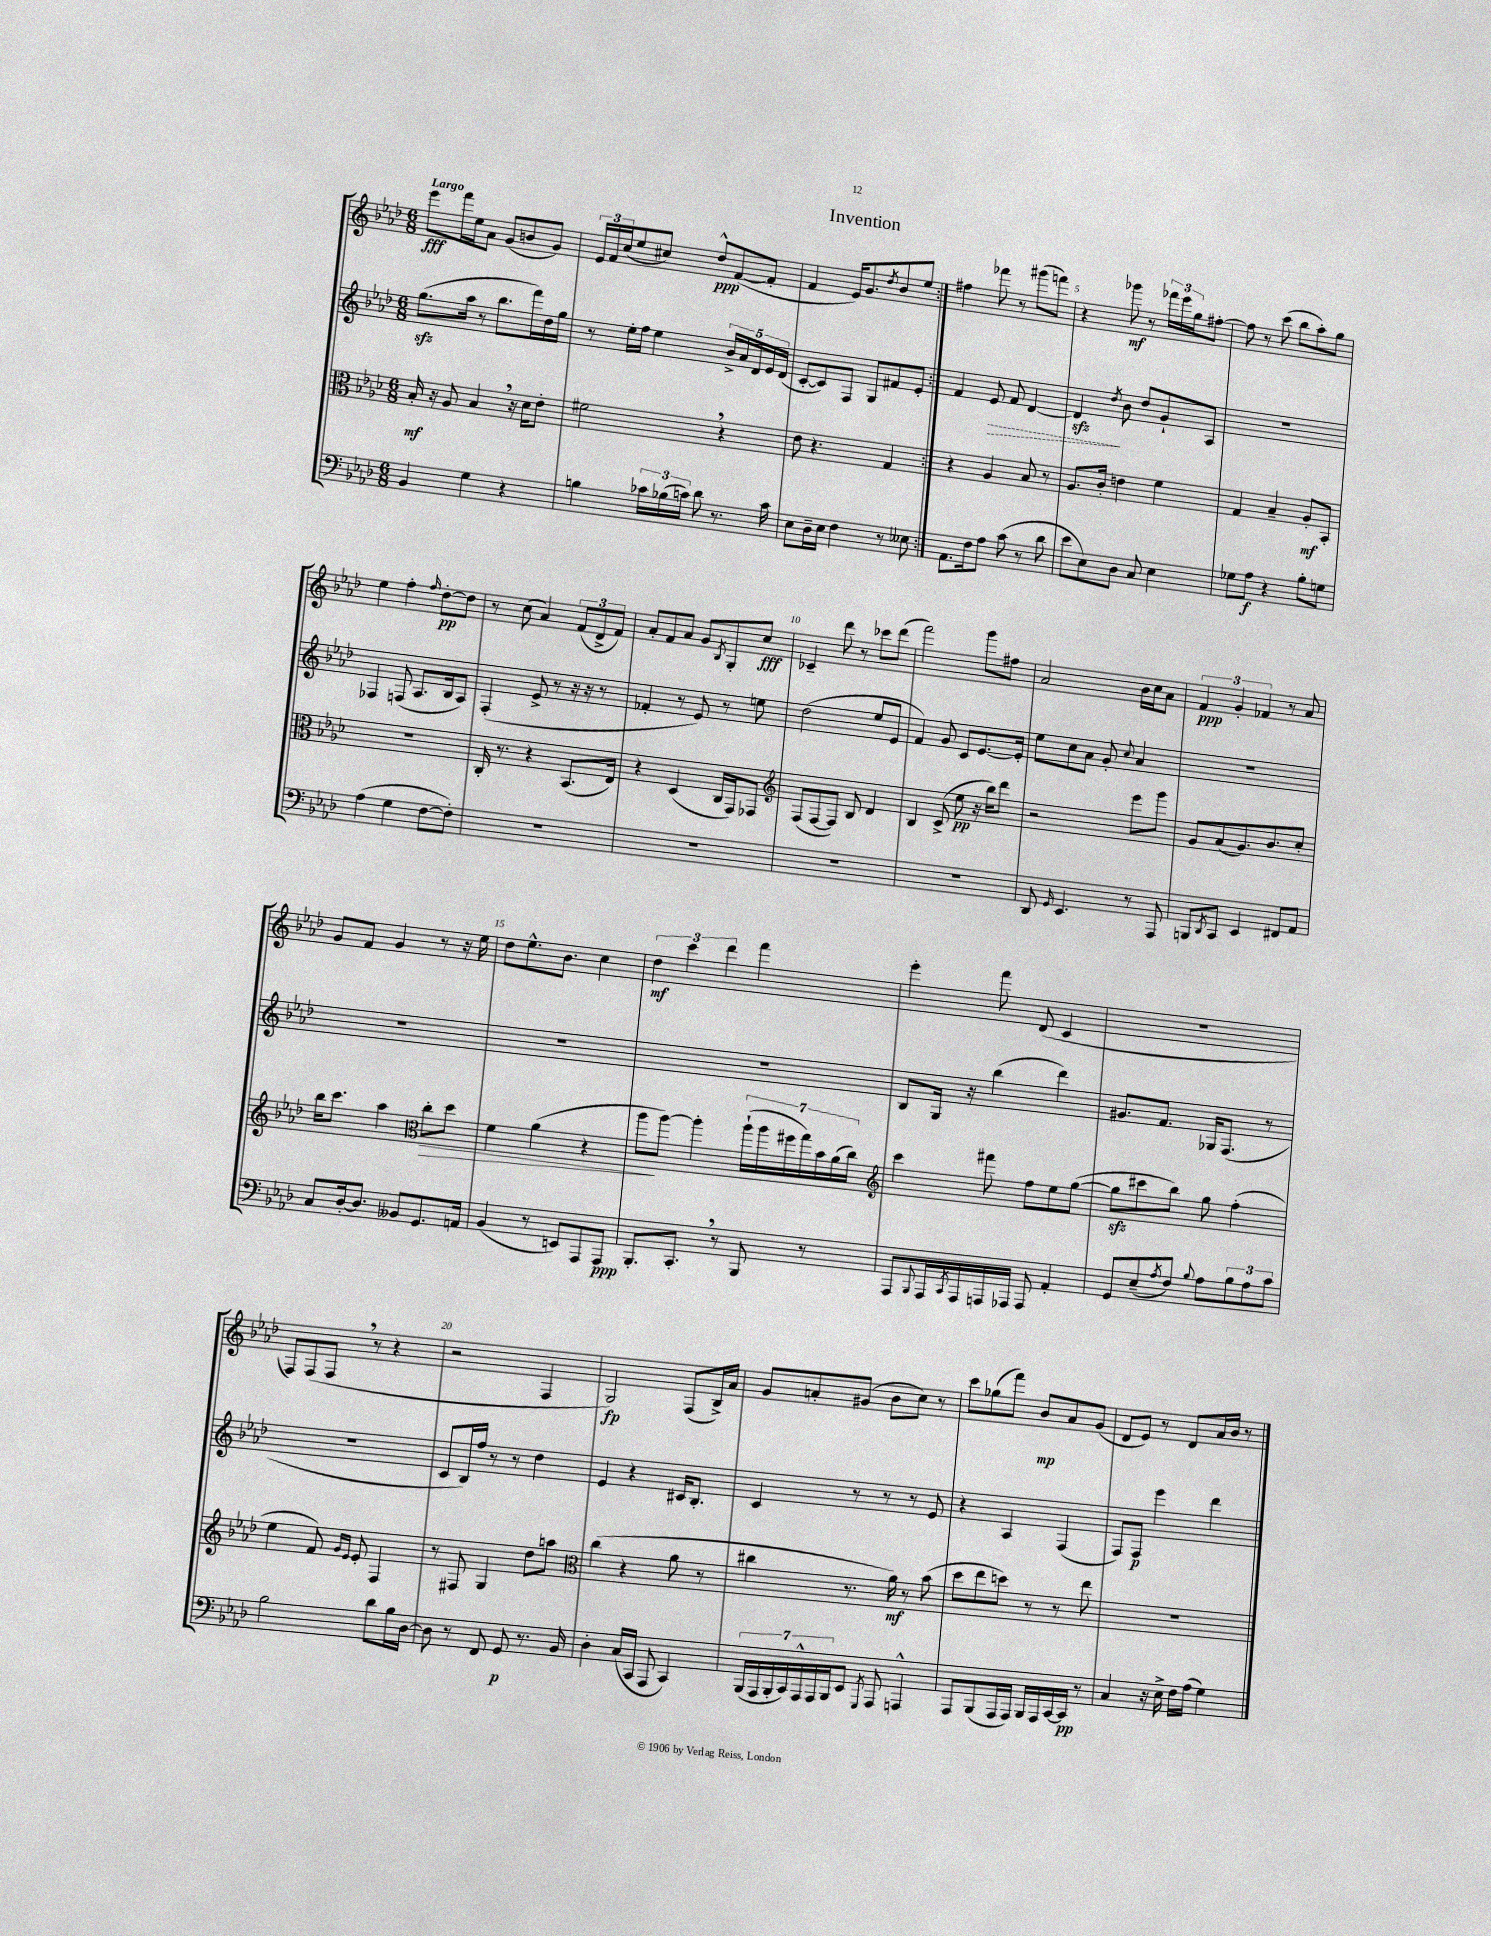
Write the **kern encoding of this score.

**kern	**dynam	**kern	**dynam	**kern	**dynam	**kern	**dynam
*part4	*part4	*part3	*part3	*part2	*part2	*part1	*part1
*staff4	*staff4	*staff3	*staff3	*staff2	*staff2	*staff1	*staff1
*clefF4	*	*clefC3	*	*clefG2	*	*clefG2	*
*k[b-e-a-d-]	*	*k[b-e-a-d-]	*	*k[b-e-a-d-]	*	*k[b-e-a-d-]	*
*M6/8	*	*M6/8	*	*M6/8	*	*M6/8	*
=1	=1	=1	=1	=1	=1	=1	=1
!	!	!	!	!	!	!LO:TX:a:B:t=Largo	!
4BB-/	.	16B-'/	mf	(8.ggzz\L	.	8eee-\L	fff
.	.	16r	.	.	.	.	.
.	.	8A-/	.	.	.	16fff\L	.
.	.	.	.	16aa-\Jk	.	16ee-\J	.
4G\	.	4B-,/	.	8r	.	8a-\J	.
.	.	.	.	8.bb-\L	.	(8g/L	.
4r	.	16r	.	.	.	8bn/	.
.	.	16d-\KL	.	16fff\L)	.	.	.
.	.	8e-'\J	.	16dd-\	.	8g/J)	.
.	.	.	.	16gg\JJ	.	.	.
=2	=2	=2	=2	=2	=2	=2	=2
4Bn\	.	2f#X,\	.	8r	.	24e-/LL	.
.	.	.	.	.	.	24f/	.
.	.	.	.	.	.	(24cc/J	.
.	.	.	.	16ee-'\LL	.	8ee-/	.
.	.	.	.	16ff\JJ	.	.	.
24c-X\LL	.	.	.	4ee-\	.	8cc#X/J)	.
(24B-X\	.	.	.	.	.	.	.
24cn\JJ)	.	.	.	.	.	.	.
8d-\	.	.	.	.	.	8dd-^^/L	ppp
8.r	.	4r	.	20b-^/LL	.	([8f/	.
.	.	.	.	20a-/	.	.	.
.	.	.	.	20d-/	.	.	.
.	.	.	.	.	.	8f'/J]	.
.	.	.	.	20e-/	.	.	.
16c\	.	.	.	.	.	.	.
.	.	.	.	(20d-/JJ	.	.	.
=3	=3	=3	=3	=3	=3	=3	=3
8E-\L	.	8e-\	.	[8c'/L	.	4f/	.
16D-~\L	.	4.r	.	8c/])	.	.	.
16E-\JJ	.	.	.	.	.	.	.
4F\	.	.	.	8F/J	.	16e-/KL)	.
.	.	.	.	.	.	8.g/	.
.	.	.	.	8G/L	.	.	.
.	.	.	.	.	.	8qdd-/	.
8r	.	4G/	.	8f#X/	.	8b-/	.
8E--X\	.	.	.	8e-'/J	.	8ee-/J	.
=4:|!	=4:|!	=4:|!	=4:|!	=4:|!	=4:|!	=4:|!	=4:|!
8.AA-\L	.	4r	.	4f/	.	4ff#X\	.
16F\k	.	.	.	.	.	.	.
!	!	!	!	!	!LO:HP:b	!	!
8A-\J	.	4A-/	.	8e-/	>	8fff-X\	.
(8c\	.	.	.	8f/	.	8r	.
8r	.	8B-/	.	[4d-/	.	(8ggg#X\L	.
8d-\	.	8r	.	.	.	8fffn\J)	.
=5	=5	=5	=5	=5	=5	=5	=5
8e-\L	.	8.A-/L	.	4d-zz/]	.	4r	.
8E-\)	.	.	.	.	.	.	.
.	.	16c'/Jk	.	.	.	.	.
.	.	.	.	8qdd-/	.	.	.
8D-\J	.	4en\	.	8b-\	]	8ggg-X\	mf
8C/	.	.	.	8dd-/L	.	8r	.
4E-\	.	4f\	.	8g`/	.	24fff-X\LL	.
.	.	.	.	.	.	24eee-\	.
.	.	.	.	.	.	24gg\J	.
.	.	.	.	8A-/J	.	[8ff#X'\J	.
=6	=6	=6	=6	=6	=6	=6	=6
8G-X\L	.	4G/	.	2.r	.	8ff#\]	.
8A-\J	f	.	.	.	.	8r	.
4r	.	4B-~/	.	.	.	(8ccc\	.
.	.	.	.	.	.	8bb-\L	.
8B-'\L	.	8A-'/L	mf	.	.	8aa-'\)	.
8Gn\J	.	8BB-'/J	.	.	.	8gg\J	.
!!LO:LB:g=z
=7	=7	=7	=7	=7	=7	=7	=7
(4A-\	.	2.r	.	4F-X/	.	4ee-\	.
4G\	.	.	.	(8Fn/	.	4ff'\	.
.	.	.	.	8.A-/L	.	.	.
.	.	.	.	.	.	16qqff/	.
[8F\L	.	.	.	.	.	[8dd-'\L	pp
.	.	.	.	16B-/k	.	.	.
8F'\J])	.	.	.	8A-/J)	.	8dd-\J]	.
=8	=8	=8	=8	=8	=8	=8	=8
2.r	.	16C'/	.	(4F'/	.	8r	.
.	.	8.r	.	.	.	.	.
.	.	.	.	.	.	(8cc\	.
.	.	4r	.	8e-^/	.	4a-/)	.
.	.	.	.	8r	.	.	.
.	.	(8.BB-/L	.	16r	.	(12f/L	.
.	.	.	.	16r	.	.	.
.	.	.	.	.	.	12d-^/	.
.	.	.	.	8r	.	.	.
.	.	.	.	.	.	12f/J)	.
.	.	16E-/Jk)	.	.	.	.	.
=9	=9	=9	=9	=9	=9	=9	=9
2.r	.	4r	.	4f-X'/	.	8a-'/L	.
.	.	.	.	.	.	8f/	.
.	.	(4D-/	.	8r	.	8a-/J	.
.	.	.	.	8e-/)	.	8g/L	.
.	.	.	.	.	.	8qB-/	.
.	.	16C/LL	.	8r	.	8G'/	.
.	.	16GG/J)	.	.	.	.	.
.	.	8GG-X/J	.	8een\	.	8cc/J	fff
=10	=10	=10	=10	=10	=10	=10	=10
*	*	*clefG2	*	*	*	*	*
2.r	.	(8F/L	.	(2dd-\	.	4c-X~/	.
.	.	[8F/	.	.	.	.	.
.	.	8F/J])	.	.	.	8ddd-\	.
.	.	8B-/	.	.	.	8r	.
.	.	4d-/	.	8ee-/L	.	8ccc-X\L	.
.	.	.	.	8e-/J	.	(8ddd-\J	.
=11	=11	=11	=11	=11	=11	=11	=11
2.r	.	4B-/	.	4f/)	.	2fff\)	.
.	.	(8c^/	.	8g/	.	.	.
.	.	8ee-\	pp	8c/L	.	.	.
.	.	16r	.	[8.e-/	.	8ggg\L	.
.	.	16bb-\KL)	.	.	.	.	.
.	.	8ddd-\J	.	.	.	8ff#X\J	.
.	.	.	.	16e-'/Jk]	.	.	.
=12	=12	=12	=12	=12	=12	=12	=12
8DD-/	.	2r	.	8ee-\L	.	2a-/	.
16qqGG/	.	.	.	.	.	.	.
4.EE-/	.	.	.	8cc\	.	.	.
.	.	.	.	8a-\J	.	.	.
.	.	.	.	8g'/	.	.	.
.	.	.	.	8qqcc/	.	.	.
8r	.	8eee-\L	.	4a-/	.	16b-\LL	.
.	.	.	.	.	.	16cc\J	.
8AAA-/	.	8ggg\J	.	.	.	8a-\J	.
=13	=13	=13	=13	=13	=13	=13	=13
8BBBn/L	.	8g/L	.	2.r	.	6f/	ppp
8qDD-/	.	.	.	.	.	.	.
8CC/J	.	(8a-/	.	.	.	.	.
.	.	.	.	.	.	6g'/	.
4EE-/	.	8.g/)	.	.	.	.	.
.	.	.	.	.	.	6f-X/	.
.	.	8.b-/	.	.	.	.	.
8FF#X/L	.	.	.	.	.	8r	.
8AA-/J	.	8cc'/J	.	.	.	8a-/	.
!!LO:LB:g=z
=14	=14	=14	=14	=14	=14	=14	=14
8C/L	.	16bb-\KL	.	2.r	.	8g/L	.
.	.	8.ccc\J	.	.	.	.	.
[16D-'/k	.	.	.	.	.	8f/J	.
8.D-/J]	.	.	.	.	.	.	.
.	.	4aa-\	.	.	.	4g/	.
8BB--X/L	.	.	.	.	.	.	.
*	*	*clefC3	*	*	*	*	*
!	!	!	!LO:HP:b	!	!	!	!
8.GG/	.	8cc'\L	>	.	.	8r	.
.	.	8dd-\J	.	.	.	16r	.
16AAn/Jk	.	.	.	.	.	16ee-\	.
=15	=15	=15	=15	=15	=15	=15	=15
(4BB-/	.	4f\	.	2.r	.	8dd-\L	.
.	.	.	.	.	.	8.ee-^^\	.
8r	.	(4a-\	.	.	.	.	.
.	.	.	.	.	.	8.b-\J	.
8EEn/L)	.	.	.	.	.	.	.
8AAA-/	.	4r	.	.	.	4cc\	.
8AAA-/J	ppp	.	.	.	.	.	.
=16	=16	=16	=16	=16	=16	=16	=16
8.BBB-'/L	.	8aa-\L	.	2.r	.	6dd-\	mf
.	.	[8aa-\J)	]	.	.	.	.
.	.	.	.	.	.	6ccc\	.
8.CC',/J	.	.	.	.	.	.	.
.	.	4aa-'\]	.	.	.	.	.
.	.	.	.	.	.	6ddd-\	.
8r	.	.	.	.	.	.	.
8BBB-/	.	(28aa-`\LL	.	.	.	4fff\	.
.	.	28aa-\	.	.	.	.	.
.	.	28ff#X\	.	.	.	.	.
.	.	28gg\)	.	.	.	.	.
8r	.	.	.	.	.	.	.
.	.	28b-\	.	.	.	.	.
.	.	(28a-\	.	.	.	.	.
.	.	28cc\JJ)	.	.	.	.	.
=17	=17	=17	=17	=17	=17	=17	=17
*	*	*clefG2	*	*	*	*	*
8AAA-/L	.	4ccc\	.	8B-/L	.	4eee-'\	.
8qqBBB-/	.	.	.	.	.	.	.
16AAA-/L	.	.	.	16G/Jk	.	.	.
8qCC/	.	.	.	.	.	.	.
16AAA-/	.	.	.	16r	.	.	.
16AAAn/	.	8fff#X\	.	(4bb-\	.	8fff\	.
16AAA-X/JJ	.	.	.	.	.	.	.
8AAA-/	.	8ff\L	.	.	.	(8d-/	.
4AA-'/	.	8ee-\	.	4ddd-\)	.	4c/	.
.	.	([8gg\J	.	.	.	.	.
=18	=18	=18	=18	=18	=18	=18	=18
8GG/L	.	8ggzz\L]	.	8.g#X/L	.	2.r	.
(8E-~/	.	8ccc#X\	.	.	.	.	.
.	.	.	.	8.f/J	.	.	.
8qA-/	.	.	.	.	.	.	.
8F/J)	.	8bb-\J)	.	.	.	.	.
8qqB-/	.	.	.	.	.	.	.
8A-\L	.	8gg\	.	16G-X/KL	.	.	.
.	.	.	.	(8.F/J	.	.	.
12B-\	.	(4ff'\	.	.	.	.	.
12A-\	.	.	.	.	.	.	.
.	.	.	.	8r	.	.	.
12c\J	.	.	.	.	.	.	.
!!LO:LB:g=z
=19	=19	=19	=19	=19	=19	=19	=19
2B-\	.	4ee-\	.	2.r	.	8F/L)	.
.	.	.	.	.	.	(8F/	.
.	.	8f/)	.	.	.	8F,/J	.
.	.	16qqg/LL	.	.	.	.	.
.	.	16qqe-/JJ	.	.	.	.	.
.	.	8e-'/	.	.	.	8r	.
8d-\L	.	4F/	.	.	.	4r	.
16B-\L	.	.	.	.	.	.	.
[16D-\JJ	.	.	.	.	.	.	.
=20	=20	=20	=20	=20	=20	=20	=20
8D-\]	.	8r	.	8c/L	.	2r	.
8r	.	8F#X/	.	16B-/L)	.	.	.
.	.	.	.	16ff/JJ	.	.	.
8FF/	.	4G/	.	8r	.	.	.
8GG/	p	.	.	8r	.	.	.
8.r	.	8dd-\L	.	4dd-\	.	4F/	.
.	.	8aan\J	.	.	.	.	.
16BB-/	.	.	.	.	.	.	.
=21	=21	=21	=21	=21	=21	=21	=21
*	*	*clefC3	*	*	*	*	*
4D-'\	.	(4cc\	.	4e-/	.	2G/)	fp
(16C/LL	.	4r	.	4r	.	.	.
16CC/JJ	.	.	.	.	.	.	.
8AAA-/	.	.	.	.	.	.	.
4CC/)	.	8a-\	.	16c#X/KL	.	(8F/L	.
.	.	.	.	8.B-'/J	.	.	.
.	.	8r	.	.	.	16B-^/L)	.
.	.	.	.	.	.	16a-/JJ	.
=22	=22	=22	=22	=22	=22	=22	=22
(28BBB-/LL	.	4cc#X\	.	4c/	.	8g/L	.
28AAA-/	.	.	.	.	.	.	.
28BBB-'/	.	.	.	.	.	.	.
28CC/)	.	.	.	.	.	.	.
.	.	.	.	.	.	8an'/	.
28AAA-^^/	.	.	.	.	.	.	.
28AAA-/	.	.	.	.	.	.	.
28BBB-/J	.	.	.	.	.	.	.
8EE-/J	.	8.r	.	8r	.	(8g#X/J	.
8qGGG/	.	.	.	.	.	.	.
8AAA-/	.	.	.	8r	.	8b-\L	.
.	.	16a-\)	mf	.	.	.	.
4AAAn^^/	.	8r	.	8r	.	8cc\J)	.
.	.	(8b-\	.	8e-/	.	8r	.
=23	=23	=23	=23	=23	=23	=23	=23
8AAA-/L	.	8dd-\L	.	4r	.	8ccc\L	.
(8BBB-/	.	8ee-\	.	.	.	(8gg-X\	.
16AAA-/L	.	8ddn\J)	.	4A-/	.	8fff\J)	.
16AAA-/JJ)	.	.	.	.	.	.	.
16BBB-/LL	.	8r	.	.	.	8b-/L	mp
16AAA-/	.	.	.	.	.	.	.
[16CC/	.	8r	.	(4F/	.	8a-/	.
16CC/JJ]	pp	.	.	.	.	.	.
8r	.	8ee-\	.	.	.	(8g/J	.
=24	=24	=24	=24	=24	=24	=24	=24
4C/	.	2.r	.	8F/L)	.	8d-/L	.
.	.	.	.	8F/J	p	8e-/J)	.
16r	.	.	.	4eee-\	.	8r	.
16E-^\	.	.	.	.	.	.	.
16F\LL	.	.	.	.	.	8d-/L	.
(16A-\JJ	.	.	.	.	.	.	.
4G\)	.	.	.	4ddd-\	.	16a-/L	.
.	.	.	.	.	.	16b-/JJ	.
.	.	.	.	.	.	8r	.
==	==	==	==	==	==	==	==
*-	*-	*-	*-	*-	*-	*-	*-
